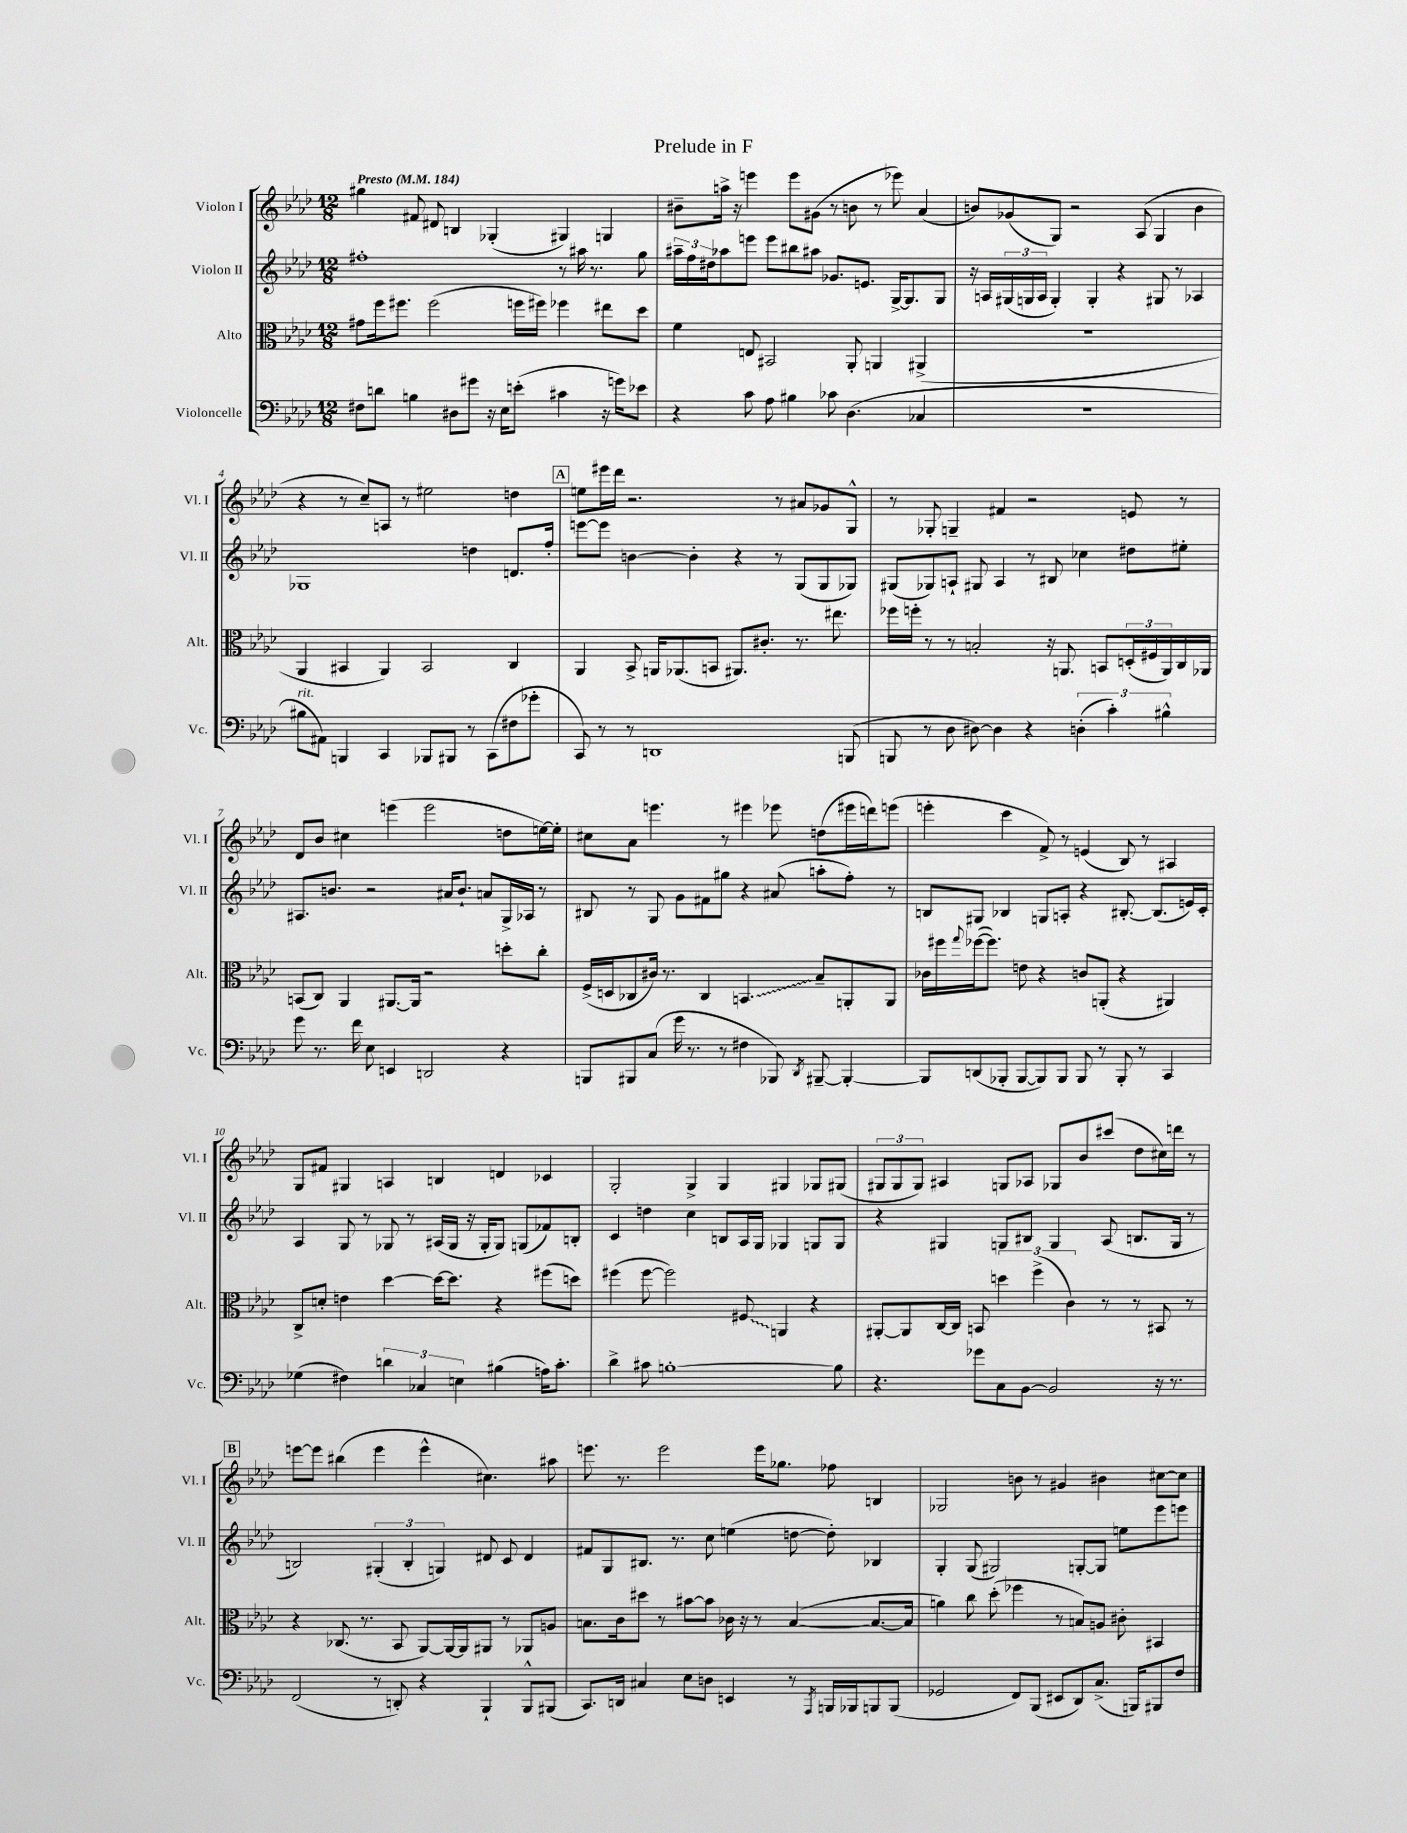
\header { title = "Prelude in F" }
<<
\new StaffGroup <<
\new Staff = "s0" \with { instrumentName = "Violon I" shortInstrumentName = "Vl. I" } {
    \clef treble \key aes \major \numericTimeSignature \time 12/8 \tempo "Presto" 4 = 184
    gis''4 fis'8 dis'8 b4 ges4-.( gis4) g4 |
    bis'8-- a''16-> r16 e'''4 e'''8 gis'8( r8 b'8 r8 ees'''8) aes'4( |
    b'8) ges'8( g8) r2 aes8( g4 b'4 |
    r4 r8 c''8--) a8 r8 eis''2 d''4 |
    \mark \markup { \box "A" } e''8 eis'''16 des'''16 r2. r8 ais'8 ges'8 g8-^ |
    r8 ges8-. g4-- fis'4 r2 e'8 r8 |
    des'8 bes'8 cis''4 e'''4( e'''2 d''8 e''16~) e''16-. |
    cis''8 aes'8 e'''4. r8 eis'''4 ees'''8 d''8( eis'''16 d'''16) e'''8( |
    e'''4-. c'''4 f'8->) r8 e'4( bes8) r8 ais4 |
    g8 fis'8 gis4 a4 b4 d'4 ces'4 |
    g2-. g4-> g4 gis4 ges8 gis8( |
    \tuplet 3/2 { gis8 gis8 gis8) } ais4 g8 aes8 ges8 bes'8 cis'''8( des''8 cis''16) d'''16 r8 |
    \mark \markup { \box "B" } e'''8~ e'''8 bis''4( e'''4 e'''4-^ cis''4.) ais''8 |
    e'''8. r8. e'''2 e'''16 ges''8. fes''8 b4 |
    ges2 b'8 r8 gis'4 bis'4 cis''8~ cis''8 \bar "|." |
}
\new Staff = "s1" \with { instrumentName = "Violon II" shortInstrumentName = "Vl. II" } {
    \clef treble \key aes \major \numericTimeSignature \time 12/8
    fis''1-. r8 ais''16 r8. g''8 |
    \tuplet 3/2 { ais''16-- f''16 dis''16 } aes''8 e'''8 e'''8 bis''8 ais''8 ges'8. e'8. g16~-> g8. g8 |
    r16 a16 \tuplet 3/2 { gis16( g16 a16 } g4-.) g4-. r4 gis8 r8 aes4 |
    ges1 d''4 d'8. f''16-. |
    \mark \markup { \box "A" } e'''8~ e'''8 b'4~ b'4-. r4 r8 g8( g8 ges8) |
    gis8( ges8) a8-! gis8 a4 r8 bis8 ces''4 dis''8 eis''8-. |
    ais8. b'8. r2 ais'16 b'8.-! a'8 g16-> aes16 r8 |
    bis8 r8 g8 g'8 fis'8 gis''8 r4 ais'8( a''8-. f''8-.) r8 |
    b8 gis8 bes4 g8 a8-. r4 bis8.~-. bis8.( e'16) c'16-. |
    aes4 g8 r8 ges8 r8 ais16( ges16 r16 ges16-. ges8) g8( fes'8) b8-. |
    c'4 d''4 c''4 b8 aes16 g16 ges4 g8 g8 |
    r4 gis4 g8 bis8 g4 aes8( b8. g16 r8 |
    \mark \markup { \box "B" } b2) \tuplet 3/2 { gis4-.( b4-. g4) } dis'8 c'8 dis'4 |
    fis'8 g8 bis8. r8. c''8 e''4( d''8~ d''8-.) bes4 |
    g4-. g8( gis2) g8~-. g8 e''8 ees'''8 e'''8 \bar "|." |
}
\new Staff = "s2" \with { instrumentName = "Alto" shortInstrumentName = "Alt." } {
    \clef alto \key aes \major \numericTimeSignature \time 12/8
    gis'8 f''16 fis''8. fis''2( f''16 fis''16) fes''4 eis''8 des''8 |
    f'4 e8 bis,2 aes,8-. a,4 ais,4->( |
    R1. |
    aes,4 bis,4 aes,4) bis,2 c4 |
    \mark \markup { \box "A" } aes,4 bes,8-> a,16 aes,8.( b,8 ais,8.) cis'8.-. r8. eis''8. |
    fes''16 f''16-. r8 r8 b2-. r16 a,8. b,8 \tuplet 3/2 { d16-.( fis16 a,16) } c16 aes,16 |
    b,8( c8) aes,4 ais,8.~ ais,16 r2 d''8-. c''8-. |
    f16->( d16 ces8 cis'16) r8. ces4 \once \override Glissando.style = #'zigzag b,4.\glissando bes8-- a,8-. a,8 |
    ces'16 fis''16 \appoggiatura { g''8 } fes''16~( fes''8.) e'8 r4 c'8 a,8-.( r4 ais,4) |
    c8-> d'8-. e'4 des''4~ des''16~ des''8. r4 fis''8( d''8) |
    fis''4( fis''8~ fis''2) \once \override Glissando.style = #'zigzag fis8\glissando a,4 r4 |
    ais,8~-. ais,8 c16~ c16 b,8 \tuplet 3/2 { d''4 f''4->( c'4) } r8 r8 bis,8 r8 |
    \mark \markup { \box "B" } r4 ces8.( r8. bes,8 aes,8~) aes,16~ aes,16 ais,8 r8 aes,8 a8 |
    b8. c'16 dis''8 r8 bis'8~ bis'8 ces'16 r16 r8 b4~( b8.~ b16 |
    a'4) c''8 des''8-.( fes''4 r8 b8) a8 cis'8-. bis,4 \bar "|." |
}
\new Staff = "s3" \with { instrumentName = "Violoncelle" shortInstrumentName = "Vc." } {
    \clef bass \key aes \major \numericTimeSignature \time 12/8
    fis8 d'8 b4 dis8 gis'8 r16 ees16 e'8-.( cis'4 r16 g'16) ees'8 |
    r4 c'8 aes8 bis4 ces'8 des4.( ces4 |
    R1. |
    bis8^\markup { \italic "rit." } ais,8) b,,4 c,4 bes,,8 bis,,8 r8 c,8( fis8 ges'8-. |
    \mark \markup { \box "A" } c,8) r8 r8 d,1 b,,8( |
    b,,8 r8 des8 dis8~) dis4 r4 \tuplet 3/2 { d4-.( c'4-.) bis4-^ } |
    g'8 r8. f'16 ees8 e,4 d,2 r4 |
    b,,8 bis,,8 c8( g'16 r8. r8 fis4 bes,,8) \acciaccatura { des,8 } bis,,8~-- bis,,4~-. |
    bis,,8 d,8( bes,,8-. bes,,8~ bes,,8) bes,,8 bes,,8 r8 bes,,8-. r8 c,4 |
    ges4( fis4) \tuplet 3/2 { d'4 ces4 e4 } bis4( a16) c'8.-. |
    des'4-> cis'8 b1~-. b8 |
    r4. ges'8 c8 bes,8~ bes,2 r16 r8. |
    \mark \markup { \box "B" } f,2( r8 d,8-.) r4 bes,,4-! bes,,8-^ bis,,8( |
    c,8.) d,16 cis4 ees8 d8 e,4 r8 \acciaccatura { aes,,8 } b,,16 bes,,16 b,,8 b,,8( |
    ges,2 f,8) bes,,8( eis,8 des,8) c8.->( b,,16) bis,,8 f8 \bar "|." |
}
>>
>>
